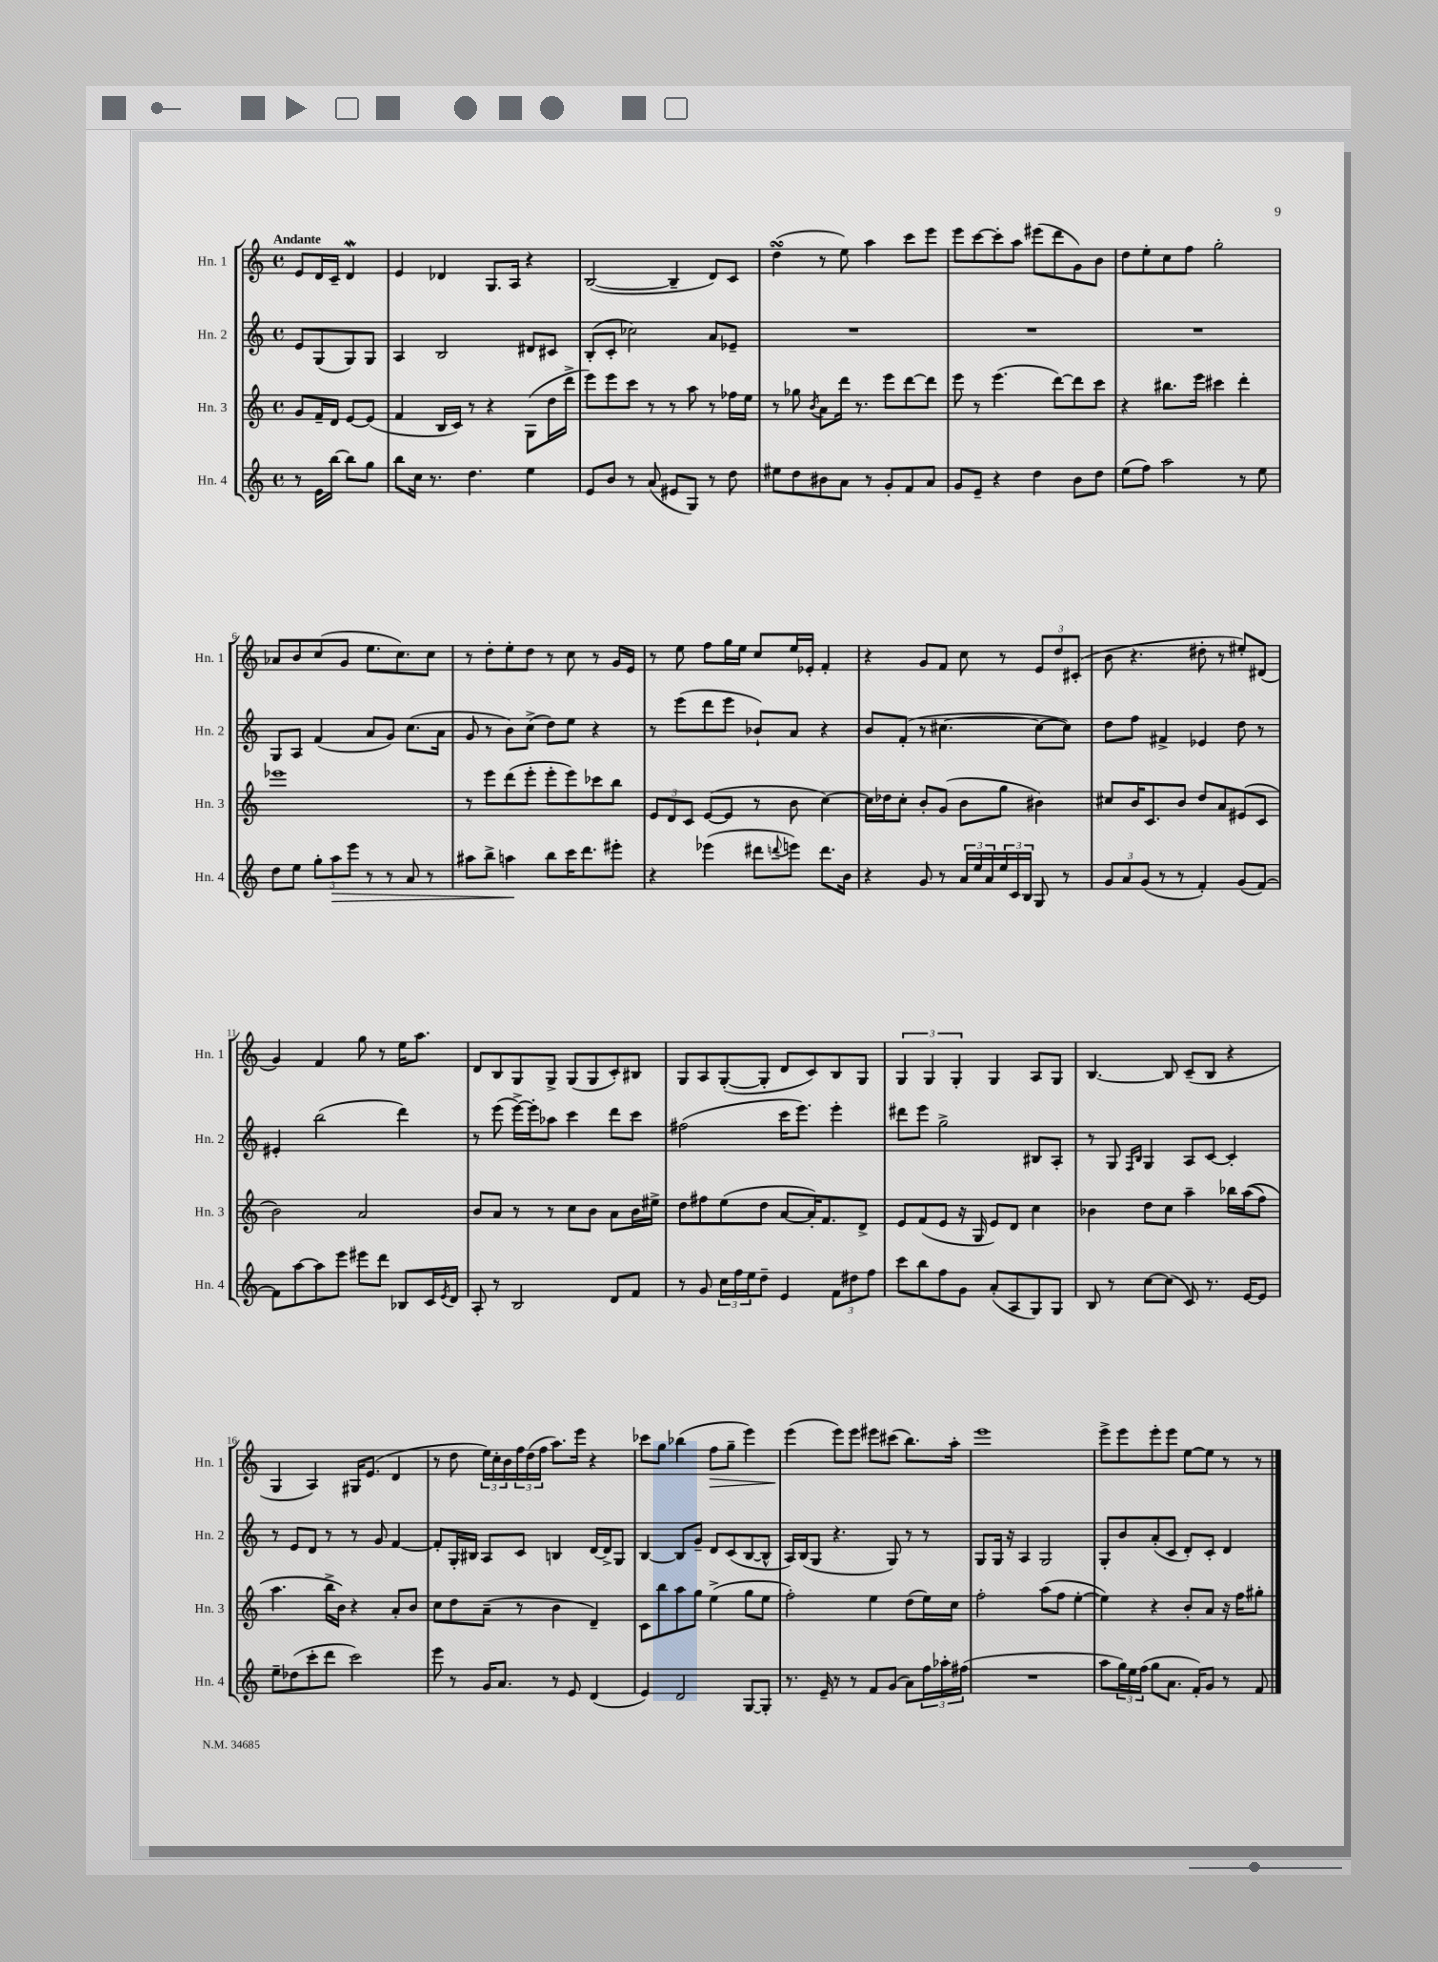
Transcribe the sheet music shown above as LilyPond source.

<<
\new StaffGroup <<
\new Staff = "s0" \with { instrumentName = "Hn. 1" shortInstrumentName = "Hn. 1" } {
    \clef treble \key c \major \defaultTimeSignature \time 4/4 \partial 2 \tempo "Andante"
    e'8 d'16 c'16-- d'4\mordent |
    e'4 des'4 g8. a16 r4 |
    b2~( b4-- d'8) c'8 |
    d''4\turn( r8 e''8) a''4 c'''8 e'''8 |
    e'''8 c'''8~ c'''8-. a''8 eis'''8( d'''8 g'8) b'8 |
    d''8 e''8-. c''8 f''8 g''2-. |
    aes'8 b'8 c''8( g'8 e''8. c''8.) c''8 |
    r8 d''8-. e''8-. d''8 r8 c''8 r8 g'16 e'16 |
    r8 e''8 f''8 g''16 e''16 c''8 e''16 ees'16-. f'4-. |
    r4 g'8 f'8 c''8 r8 \tuplet 3/2 { e'8 d''8 cis'8-.( } |
    b'8 r4. dis''8-. r8 eis''8-.) dis'8( |
    g'4) f'4 g''8 r8 e''16 a''8. |
    d'8 b8 g8 g8-> g8( g8 c'8-.) bis8 |
    g8 a8 g8~-.( g8-. d'8 c'8) b8 g8 |
    \tuplet 3/2 { g4 g4 g4-. } g4 a8 g8 |
    b4.~ b8 c'8--( b8 r4 |
    g4 a4) gis16 e'8.( d'4 |
    r8 d''8 \tuplet 3/2 { e''16) c''16-. b'16 } \tuplet 3/2 { f''16 d''16( f''16 } a''8.) e'''16 r4 |
    ces'''8 g''8 bes''4( f''8\> g''8-- e'''4) |
    e'''4\!( e'''8) e'''8 eis'''8 cis'''8( b''8.) a''16-. |
    e'''1 |
    e'''8-> e'''8 e'''8-. e'''8 e''8~ e''8 r8 r8 \bar "|." |
}
\new Staff = "s1" \with { instrumentName = "Hn. 2" shortInstrumentName = "Hn. 2" } {
    \clef treble \key c \major \defaultTimeSignature \time 4/4 \partial 2
    e'8 g8( g8) g8 |
    a4 b2 dis'8 cis'8 |
    b8-.( c'8-. ces''2) a'8 ees'8-- |
    R1 |
    R1 |
    R1 |
    g8 a8 f'4( a'8 g'8) c''8.( a'16 |
    g'8 r8 b'8) c''8->( d''8) e''8 r4 |
    r8 e'''8( d'''8 e'''8 bes'8-!) a'8 r4 |
    b'8 f'8-.( r8 cis''4.~ cis''8~ cis''8) |
    d''8 f''8 fis'4-> ees'4 d''8 r8 |
    eis'4-. b''2( d'''4) |
    r8 e'''8( e'''16~->) e'''16-. aes''8 c'''4 d'''8 c'''8 |
    fis''2( c'''16 e'''8.) e'''4-. |
    dis'''8 e'''8 g''2-> bis8 a8-. |
    r8 g8 \grace { f16 b16 } g4 a8 c'8~ c'4-. |
    r8 e'8 d'8 r8 r8 g'8 f'4~ |
    f'8-. g16-. bis16 a8 c'8 b4 d'16~ d'16-> g8 |
    b4~ b8 g'8-- d'8 c'8( b8~ b8-^ |
    a16) b16( g8 r4. g8) r8 r8 |
    g8 g16 r16 a4 g2 |
    g8-. b'8 a'8-.( c'8 d'8-.) c'8-. d'4 \bar "|." |
}
\new Staff = "s2" \with { instrumentName = "Hn. 3" shortInstrumentName = "Hn. 3" } {
    \clef treble \key c \major \defaultTimeSignature \time 4/4 \partial 2
    g'8 f'16-- d'16 e'8~ e'8( |
    f'4 b16 c'16) r8 r4 g8( d''16 d'''16-> |
    e'''8) e'''8 c'''8 r8 r8 a''8 r8 fes''16 e''16 |
    r8 ges''8 \acciaccatura { b'8 } a'8 d'''16 r8. e'''8 d'''8~ d'''8 |
    e'''8 r8 e'''4.( d'''8~) d'''8 c'''8 |
    r4 bis''8. e'''16 cis'''4 d'''4-. |
    ees'''1 |
    r8 e'''8 d'''8( e'''8-. e'''8-. e'''8) ces'''8 b''8 |
    \tuplet 3/2 { e'8 d'8 c'8 } e'8~( e'8 r8 b'8 c''4~) |
    c''16 des''16 c''8-. b'8-. g'8( b'8 g''8 bis'4) |
    cis''8 b'16 c'8. b'8 d''8 a'8 eis'8( c'8 |
    b'2) a'2 |
    b'8 a'8 r8 r8 c''8 b'8 a'8 b'16 eis''16-> |
    d''8 fis''8 e''8( d''8 a'8~ a'16-.) f'8. d'8-> |
    e'8 f'8( e'8 r16 g16 e'8) d'8 c''4 |
    bes'4 d''8 c''8 a''4-- bes''16 a''16(\( f''8) |
    a''4. b''16-> b'16\) r4 a'8-. b'8 |
    c''8 d''8 a'8--( r8 b'4 d'4--) |
    c'8 b''8 a''8 g''8 e''4->( g''8 e''8 |
    f''2-.) e''4 d''8( e''16) c''16 |
    f''2-. a''8( f''8 e''4~-. |
    e''4) r4 b'8-. a'8 r16 f''16 gis''8-. \bar "|." |
}
\new Staff = "s3" \with { instrumentName = "Hn. 4" shortInstrumentName = "Hn. 4" } {
    \clef treble \key c \major \defaultTimeSignature \time 4/4 \partial 2
    r8 e'16 b''16~ b''8 g''8 |
    b''8 c''16 r8. d''4. e''4 |
    e'8 b'8 r8 a'8( eis'8 g8) r8 d''8 |
    eis''8 d''8 bis'8 a'8 r8 g'8-. f'8 a'8 |
    g'8 e'8-- r4 d''4 b'8 d''8 |
    e''8( f''8) a''2 r8 e''8 |
    d''8 e''8 \tuplet 3/2 { g''8-. a''8\> e'''8 } r8 r8 a'8 r8 |
    ais''8 b''8-> a''4\! b''8 c'''16 d'''8. eis'''8-. |
    r4 ees'''4( dis'''8 \appoggiatura { d'''8 } e'''8) d'''8. b'16 |
    r4 g'8 r8 \tuplet 3/2 { a'16 e''16 a'16 } \tuplet 3/2 { e''16 c'16 b16 } g8 r8 |
    \tuplet 3/2 { g'8 a'8 g'8( } r8 r8 f'4-.) g'8( f'8~) |
    f'8 a''8~ a''8 e'''8 eis'''8 d'''8 bes8 c'16 \acciaccatura { e'8 } d'16 |
    a8-. r8 b2 d'8 f'8 |
    r8 g'8 \tuplet 3/2 { c''16 f''16 e''16 } d''8-- e'4 \tuplet 3/2 { f'8 dis''8 f''8 } |
    c'''8 b''8 f''8 g'8 a'8-.( a8 g8) g8 |
    b8 r8 c''8~ c''8( c'8) r8. e'16~ e'8 |
    e''8-- des''8( c'''8-. d'''8 c'''2) |
    e'''8 r8 g'16 a'8. r8 e'8 d'4( |
    e'4) d'2 g8~ g8-. |
    r8. e'16-- r8 r8 f'8 g'8( a'8) \tuplet 3/2 { f''16 aes''16-. fis''16( } |
    R1 |
    a''8 \tuplet 3/2 { g''16) e''16 f''16( } g''8 a'8. f'16-.) g'8 r8 f'8 \bar "|." |
}
>>
>>
